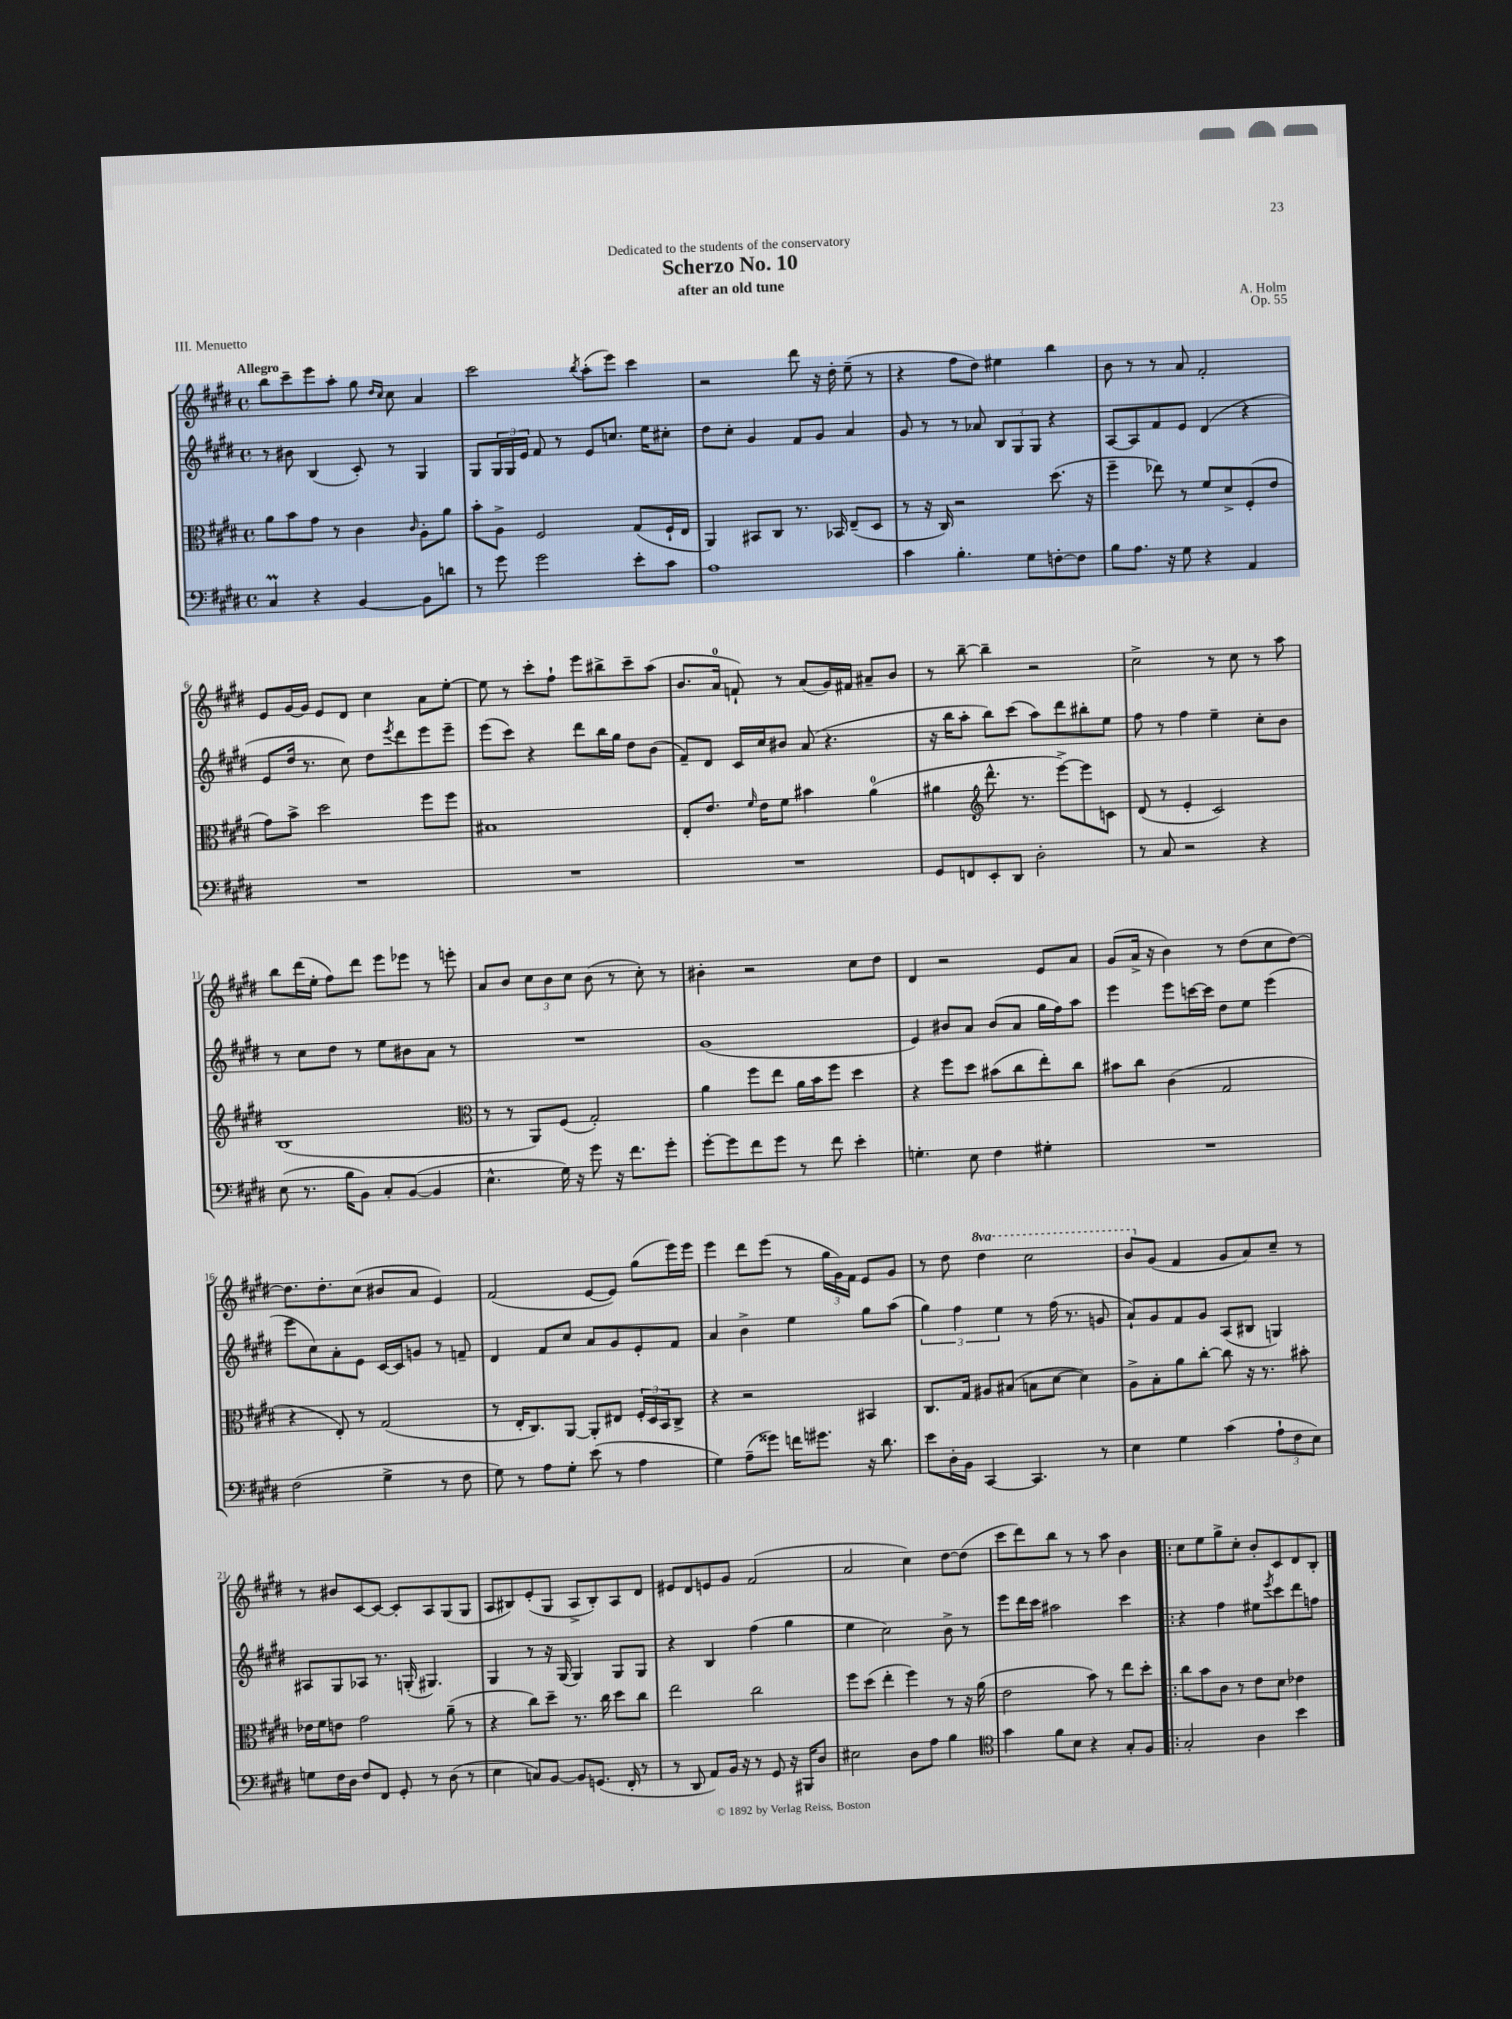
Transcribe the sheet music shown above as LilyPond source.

\header { title = "Scherzo No. 10" composer = "A. Holm" subtitle = "after an old tune" dedication = "Dedicated to the students of the conservatory" opus = "Op. 55" piece = "III. Menuetto" }
<<
\new StaffGroup <<
\new Staff = "s0" {
    \clef treble \key e \major \defaultTimeSignature \time 4/4 \set Staff.ottavationMarkups = #ottavation-simple-ordinals \tempo "Allegro"
    b''8 cis'''8-- e'''8 a''8-. gis''8 \grace { dis''16 cis''16 } cis''8 a'4 |
    cis'''2 \acciaccatura { b''8 } a''8-.( e'''8) cis'''4 |
    r2 dis'''8 r16 dis''16-. e''8--( r8 |
    r4 fis''8 dis''8) eis''4 b''4 |
    b'8 r8 r8 a'8 fis'2-. |
    e'8 gis'16~ gis'16 e'8 dis'8 cis''4 a'8 e''8~-. |
    e''8 r8 cis'''8-. fis''8-! e'''8 bis''8-> cis'''8-- a''8( |
    b'8. a'16-0 f'8-!) r8 a'8( gis'16) fis'16 ais'8-- b'8 |
    r8 b''8~-- b''4-- r2 |
    cis''2-> r8 cis''8 r8 a''8 |
    b''8 dis'''16( e''16-. fis''8) dis'''8 e'''8 ees'''8 r8 e'''8-. |
    a'8 b'8 \tuplet 3/2 { cis''8 b'8 cis''8 } b'8( r8 cis''8-.) r8 |
    bis'4-. r2 cis''8 dis''8 |
    dis'4 r2 e'8 a'8 |
    gis'8( a'16-> r16 b'4) r8 dis''8( cis''8 dis''8~) |
    dis''8. dis''8.-. cis''8( bis'8 a'8 e'4) |
    fis'2( e'8~ e'8) gis''8( e'''16) e'''16 |
    e'''4 dis'''8 e'''8( r8 \tuplet 3/2 { gis''16 gis'16) fis'16 } e'8 gis'8 |
    r8 dis''8 \ottava #1 dis'''4 cis'''2 |
    b''8 \ottava #0 gis'8( fis'4 gis'8 a'8) cis''8-- r8 |
    r8 bis'8 cis'8~ cis'8~ cis'8-. a8 gis8( gis8 |
    a8 bis8) e'8-.( gis8 a8-> bis8-.) a8 dis'8 |
    eis'8 dis'8 e'8 gis'8 fis'2( |
    a'2 cis''4) dis''8~ dis''8( |
    cis'''8 dis'''8) b''8 r8 r8 a''8 b'4 |
    \bar ".|:" cis''8 e''8 gis''8-> cis''8-. b'8-. cis'8 dis'8 b8-. \bar "|." |
}
\new Staff = "s1" {
    \clef treble \key e \major \defaultTimeSignature \time 4/4
    r8 bis'8 b4( cis'8-.) r8 gis4 |
    gis8 \tuplet 3/2 { gis16 gis16 e'16 } fis'8 r8 e'8 c''8. e''16 cis''8-. |
    dis''8 cis''8-. gis'4 fis'8 gis'8 a'4 |
    gis'8 r8 r8 aes'8 \tuplet 3/2 { b8 gis8 gis8 } r4 |
    a8~ a8 fis'8 e'8 dis'4( r4 |
    e'8 dis''16 r8. cis''8) dis''8 \acciaccatura { e'''8 } dis'''8 e'''8 e'''8-- |
    e'''8( cis'''8) r4 dis'''8 b''16 gis''16 dis''8 b'8( |
    fis'8--) dis'8 cis'16 cis''16 bis'8 a'8( r4. |
    r16 b''16 a''8-. b''8) cis'''8( a''8) dis'''8 bis''8-. e''8 |
    fis''8 r8 fis''4 e''4-- cis''8-. b'8 |
    r8 cis''8 dis''8 r8 e''8 bis'8 a'8 r8 |
    R1 |
    gis'1( |
    e'4) bis'8 a'8 bis'8( a'8 gis''16 fis''16) a''8 |
    e'''4 e'''8 c'''16~ c'''16 dis''8 e''8 e'''4( |
    e'''8 cis''8) a'8-. e'8 cis'16~ cis'16 g'8 r8 f'8-- |
    dis'4 fis'8 cis''8 a'8 gis'8 e'8-. fis'8 |
    a'4 b'4-> e''4 gis''8 a''8( |
    \tuplet 3/2 { gis''4) fis''4 e''4 } r8 fis''16( r8. g'8 |
    a'8-!) gis'8 fis'8 gis'8 a8( bis8 g4) |
    ais8 gis8 aes8 r8. g16-.( gis4.) |
    gis4 r8 r16 gis16( gis4) gis8 gis8 |
    r4 b4 fis''4( gis''4 |
    e''4 cis''2) b'8-> r8 |
    e'''8 dis'''16 cis'''16 ais''2 cis'''4 |
    \bar ".|:" r4 fis''4 eis''8 \acciaccatura { e'''8 } cis'''8 dis'''8 f''8 \bar "|." |
}
\new Staff = "s2" {
    \clef alto \key e \major \defaultTimeSignature \time 4/4
    a'8 b'8 gis'8 r8 cis'4 \grace { cis'16 } a8-. a'8 |
    b'8-. a8-> fis2 gis8( fis16-! e16 |
    a,4) bis,8 cis8 r8. bes,16 e8--( dis8 |
    r8 r16 cis16) r2 dis''8.( r16 |
    fis''4-- ees''8) r8 fis'8 dis'8-> fis8-.( e'8 |
    gis'8) b'8-> dis''2 fis''8 fis''8 |
    bis1 |
    e8-. e'8. \grace { fis'16 } e'16 fis'8 bis'4 a'4-0( |
    ais'4 \clef treble dis'''8.-^ r8. e'''8~->) e'''8 c'8 |
    dis'8( r8 e'4-. cis'2) |
    b1( |
    \clef alto r8 r8 a,8) fis8( gis2-.) |
    a'4 fis''8 e''8 a'16 b'16 fis''8 dis''4 |
    r4 fis''8 dis''8 bis'8( cis''8 e''8-.) cis''8 |
    bis'8 cis''8 cis'4( gis2 |
    r4 e8-.) r8 gis2( |
    r8 e16-. cis8.) a,8~ a,8-. eis8 \tuplet 3/2 { fis16-. dis16 b,16 } cis8-> |
    r4 r2 bis,4 |
    cis8. gis16 ais8 bis8( b8 dis'8~ dis'4) |
    a8-> b8-. a'8 cis''8~-. cis''8 r16 r8. bis'8-. |
    ees'16 fis'16 e'8 gis'2 a'8--( r8 |
    r4 cis''8) dis''8-- r8. cis''16 dis''8 cis''8 |
    e''2 cis''2 |
    fis''8 dis''8( e''4-. fis''4) r8 r16 a'16( |
    e'2 b'8) r8 e''8 dis''8-. |
    \bar ".|:" cis''8 b'8 cis'8 r8 e'8 dis'8 ees'4 \bar "|." |
}
\new Staff = "s3" {
    \clef bass \key e \major \defaultTimeSignature \time 4/4
    cis4\prall r4 b,4~ b,8 d'8 |
    r8 gis'8 gis'2 e'8-. cis'8 |
    a1 |
    cis'4 b4.-. gis8 f8~-. f8 |
    b8 a8. r16 gis8 r4 a,4 |
    R1 |
    R1 |
    R1 |
    gis,8 f,8 e,8-. dis,8 dis2-. |
    r8 cis8 r2 r4 |
    e8( r8. b16 b,8) cis8-. b,8~( b,4 |
    e4.-^ gis16) r16 gis'8 r16 fis'8. gis'8-. |
    gis'8~-. gis'8 fis'8 gis'8 r8 fis'8 e'4-. |
    g4.-. e8 fis4 gis4-. |
    R1 |
    fis2( gis4-> r8 fis8 |
    gis8) r8 a8 gis8-. e'8( r8 a4 |
    gis4) a8--( gisis'8) f'16 gis'8. r16 dis'8. |
    e'8 dis16-. b,16 cis,4~ cis,4. r8 |
    e4 gis4 cis'4( \tuplet 3/2 { a8-! fis8 e8) } |
    g8 fis16 dis16 fis8 fis,8 gis,8-. r8 dis8( r8 |
    e4 c8) b,8~ b,8 g,8.( fis,16-. r8 |
    r8 dis,8 a,8) b,16 r16 r8 gis,8 r16 bis,,16 dis8 |
    eis2 dis8 a8 b4 |
    \clef tenor gis'4 fis'8 b8 r4 gis8-. fis8 |
    \bar ".|:" gis2-. a4 b'4 \bar "|." |
}
>>
>>
